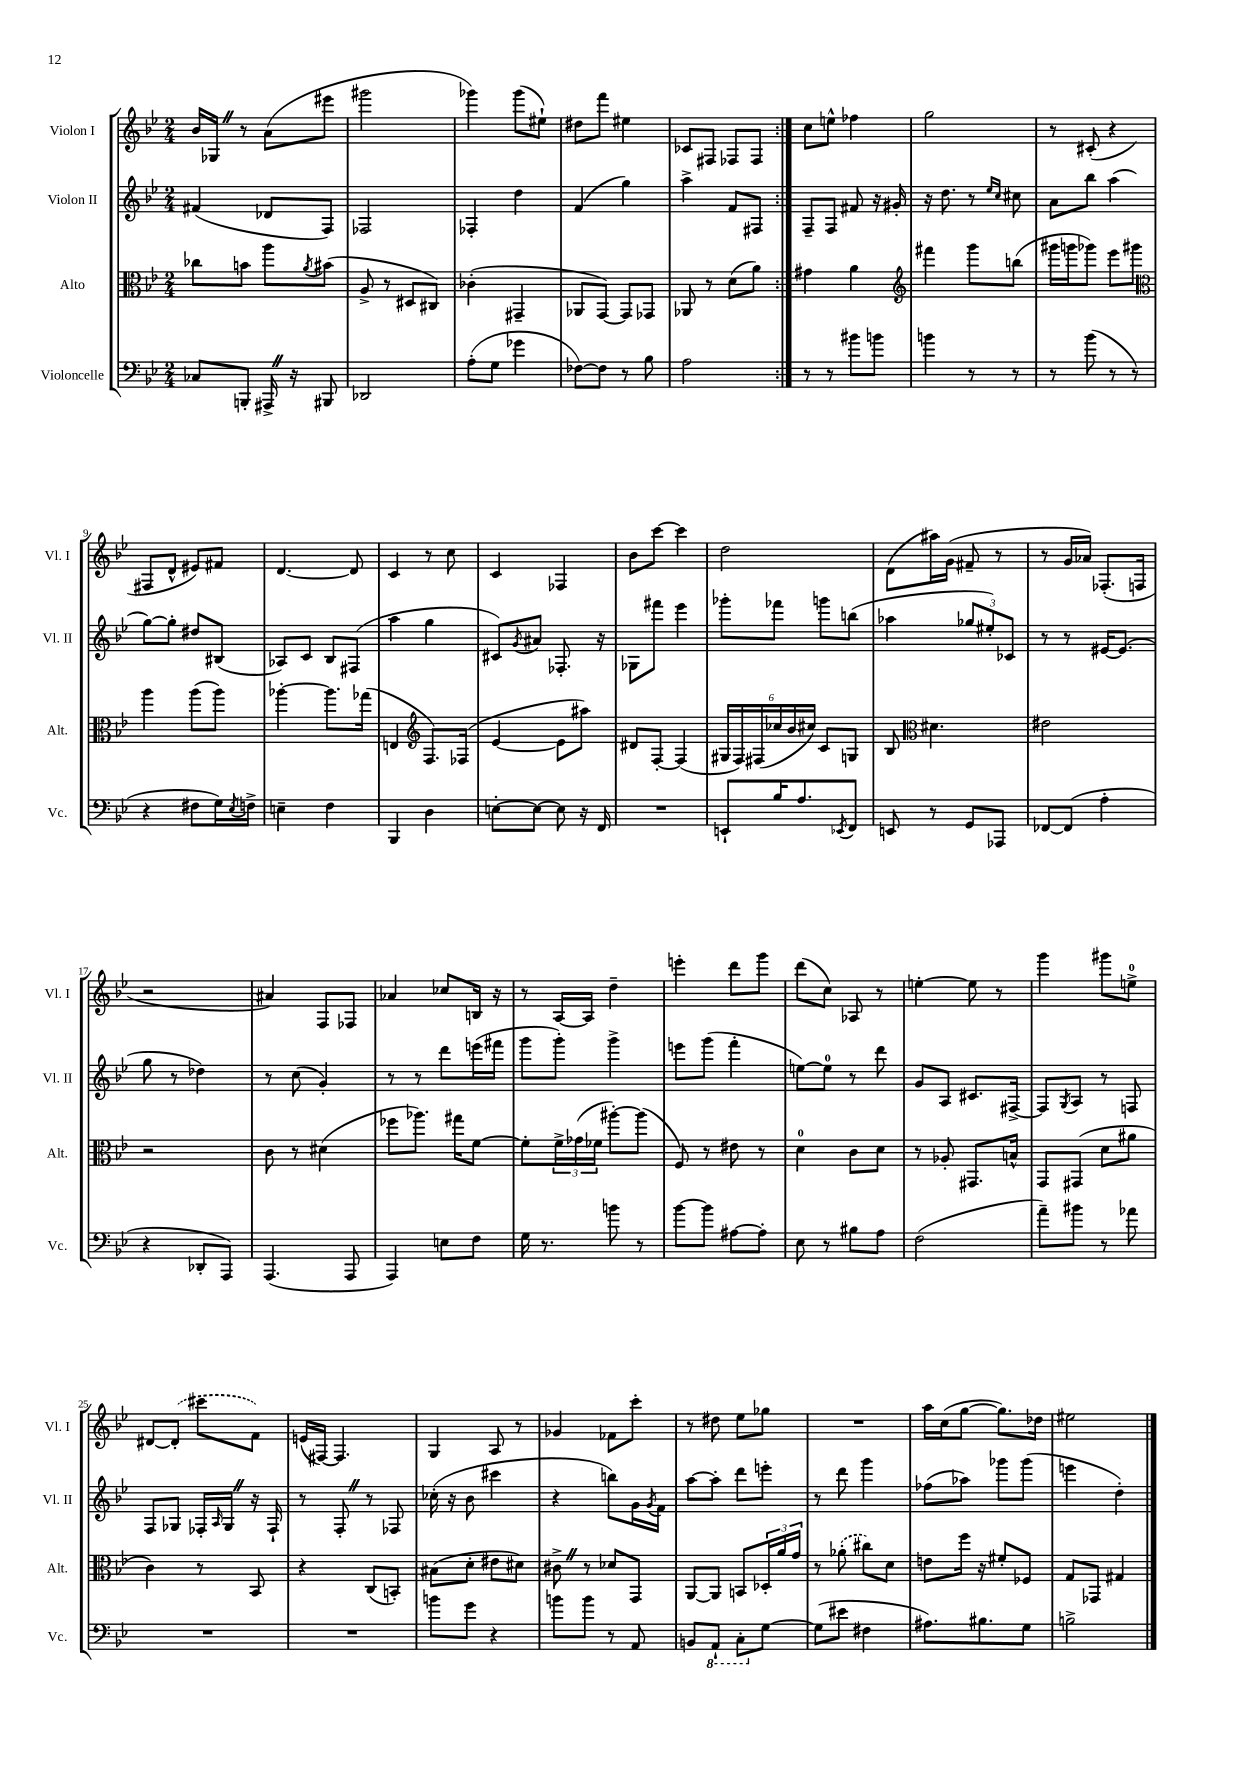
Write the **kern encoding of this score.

**kern	**kern	**kern	**kern
*part4	*part3	*part2	*part1
*staff4	*staff3	*staff2	*staff1
*I"Violoncelle	*I"Alto	*I"Violon II	*I"Violon I
*I'Vc.	*I'Alt.	*I'Vl. II	*I'Vl. I
*clefF4	*clefC3	*clefG2	*clefG2
*k[b-e-]	*k[b-e-]	*k[b-e-]	*k[b-e-]
*M2/4	*M2/4	*M2/4	*M2/4
=1	=1	=1	=1
8C-X/L	8cc-X\L	(4f#X/	16b-/LL
.	.	.	16G-XZ/JJ
8BBBn'/J	8bn\J	.	8r
16AAA#X^Z/	8aa\L	8d-X/L	(8a\L
16r	.	.	.
.	8qa/	.	.
8BBB#X/	(8b#X\J	8F/J)	8eee#X\J
=2	=2	=2	=2
2DD-X/	8A^/	2F-X/	2ggg#X\
.	8r	.	.
.	8D#X/L	.	.
.	8C#X/J)	.	.
=3	=3	=3	=3
(8A'\L	(4c-X'\	4F-X'/	4ggg-X\)
8G\J	.	.	.
4g-X\	4GG#X~/	4dd\	(8ggg-\L
.	.	.	8ee#X`\J)
=4	=4	=4	=4
[8F-X\L)	8AA-X/L	(4f/	8dd#X\L
8F-\J]	[8GG/J)	.	8fff\J
8r	8GG/L]	4gg\)	4ee#X\
8B-\	8GG-X/J	.	.
=5	=5	=5	=5
2A\	8AA-X/	4aa^\	8c-X/L
.	8r	.	8F#X/J
.	(8d\L	8f/L	8F-X/L
.	8a\J)	8F#X/J	8F-/J
=6:|!	=6:|!	=6:|!	=6:|!
8r	4g#X\	8F~/L	8cc\L
8r	.	8F/J	8een^^\J
8b#X\L	4a\	8f#X/	4ff-X\
8bn\J	.	16r	.
.	.	16g#X'/	.
=7	=7	=7	=7
*	*clefG2	*	*
4bn\	4fff#X\	16r	2gg\
.	.	8.dd\	.
8r	8ggg\L	8r	.
.	.	16qqee-/LL	.
.	.	16qqcc/JJ	.
8r	(8bbn\J	8cc#X\	.
=8	=8	=8	=8
8r	16ggg#X\LL	8a\L	8r
.	16gggn\J	.	.
(8b-\	8ggg-X\J)	8bb-\J	(8c#X'/
8r	8eee-\L	(4aa\	4r
8r	8ggg#X\J	.	.
!!LO:LB:g=z
=9	=9	=9	=9
*	*clefC3	*	*
4r	4aa\	[8gg\L)	8F#X/L
.	.	8gg'\J]	8d^^/J
8F#X\L	(8aa\L	8dd#X/L	8e#X/L)
16G\L)	8aa\J)	(8B#X/J	8f#X/J
8qE-/	.	.	.
16Fn^\JJ	.	.	.
=10	=10	=10	=10
4En~\	[4aa-X'\	8A-X/L)	[4.d/
.	.	8c/J	.
4F\	8.aa-\L]	8B-/L	.
.	.	(8F#X/J	8d/]
.	(16gg-X\Jk	.	.
=11	=11	=11	=11
4BBB-/	4En/	4aa\	4c/
*	*clefG2	*	*
4D\	8.F/L)	4gg\	8r
.	.	.	8cc\
.	(16F-X/Jk	.	.
=12	=12	=12	=12
[8En'\L	[4e-/	8c#X/L)	4c/
.	.	8qg/	.
8E\J_	.	8a#X/J	.
8E\]	8e-\L]	8.F-X'/	4F-X/
16r	8aa#X\J)	.	.
16FF/	.	16r	.
=13	=13	=13	=13
2r	8d#X/L	8G-X\L	8b-\L
.	[8F'/J	8fff#X\J	[8ccc\J
.	(4F/]	4eee-\	4ccc\]
=14	=14	=14	=14
8EEn`/L	24G#X/LL	8ggg-X'\L	2dd\
.	24F/)	.	.
.	(24F#X/	.	.
16B-/K	24cc-X/	8fff-X\J	.
.	24b-/	.	.
8.A/	.	.	.
.	24cc#X/JJ)	.	.
.	8c/L	8gggn\L	.
8qEE-X/	.	.	.
8FF/J	8Gn/J	(8bbn\J	.
=15	=15	=15	=15
8EEn/	8B-/	4aa-X\	(8d\L
*	*clefC3	*	*
8r	4.d#X\	.	16aa#X\L)
.	.	.	(16g\JJ
8GG/L	.	12gg-X/L	8f#X~/
.	.	12ee#X'/)	.
8AAA-X/J	.	.	8r
.	.	12c-X/J	.
=16	=16	=16	=16
[8FF-X/L	2e#X\	8r	8r
(8FF-/J]	.	8r	16g/LL
.	.	.	16a-X/JJ)
4A'\	.	[16e#X/KL	(8.F-X'/L
.	.	(8.e#/J]	.
.	.	.	16Fn/Jk
!!LO:LB:g=z
=17	=17	=17	=17
4r	2r	8gg\	2r
.	.	8r	.
8DD-X'/L	.	4dd-X\)	.
8AAA/J)	.	.	.
=18	=18	=18	=18
(4.AAA/	8c\	8r	4a#X/)
.	8r	(8cc\	.
.	(4d#X\	4g'/)	8F/L
8AAA/	.	.	8F-X/J
=19	=19	=19	=19
4AAA/)	8ff-X\L	8r	4a-X/
.	8.aa-X\J)	8r	.
8En\L	.	8ddd\L	8cc-X/L
.	16gg#X\KL	.	.
8F\J	[8f\J	(16eeen\L	16Bn/Jk
.	.	16fff#X\JJ	16r
=20	=20	=20	=20
16G\	8f'\L]	8ggg\L	8r
8.r	.	.	.
.	24f^\L	8ggg'\J)	[16A/LL
.	(24g-X\	.	.
.	.	.	16A/JJ]
.	24f-X\JJ	.	.
8bn\	[8aa#X'\L)	4ggg^\	4dd~\
8r	(8aa#\J]	.	.
=21	=21	=21	=21
[8b-\L	8F/)	8eeen\L	4eeen'\
8b-\J]	8r	(8ggg\J	.
[8A#X\L	8e#X\	4fff'\	8ddd\L
8A#'\J]	8r	.	8ggg\J
=22	=22	=22	=22
8E-\	4d\	[8een\L)	(8ddd\L
8r	.	8ee\J]	8cc\J)
8B#X\L	8c\L	8r	8A-X/
8A\J	8d\J	8ddd\	8r
=23	=23	=23	=23
(2F\	8r	8g/L	[4een'\
.	8A-X'/	8A/J	.
.	8.GG#X/L	8.c#X/L	8ee\]
.	.	.	8r
.	16Bn^^/Jk	[16F#X^/Jk	.
=24	=24	=24	=24
8a~\L)	8GG/L	8F#/L]	4ggg\
.	.	8qG/	.
8b#X\J	(8GG#X/J	8A/J	.
8r	8d\L	8r	8ggg#X\L
8a-X\	8a#X\J	8Fn/	8een^\J
!!LO:LB:g=z
=25	=25	=25	=25
2r	4c\)	8F/L	[8d#X/L
.	.	8G-X/J	(8d#'/J]
.	8r	16F-X'/LL	8ccc#X\L
.	.	16qqA/	.
.	.	16G-Z/JJ	.
.	8BB-/	16r	8f\J)
.	.	16F-`/	.
=26	=26	=26	=26
2r	4r	8r	(16en/LL
.	.	.	[16F#X/JJ)
.	.	8F'Z/	4.F#/]
.	(8C/L	8r	.
.	8BBn'/J)	8F-X/	.
=27	=27	=27	=27
8bn\L	(8B#X\L	(16cc-X'\	4G/
.	.	16r	.
8g\J	8d'\J	8b-\	.
4r	8e#X\L	4ccc#X\	8A/
.	8d#X\J)	.	8r
=28	=28	=28	=28
8bn\L	8c#X^Z\	4r	4g-X/
8b\J	8r	.	.
8r	8d-X/L	8bbn\L)	8f-X\L
8AA/	8GG/J	16g\L	8ccc'\J
.	.	8qg/	.
.	.	16f\JJ	.
=29	=29	=29	=29
8BBn/L	[8AA/L	[8aa\L	8r
*8ba	*	*	*
8AAA`/J	8AA/J]	8aa'\J]	8dd#X\
8CC'\L	8BBn/L	8ddd\L	8ee-\L
*X8ba	*	*	*
[8G\J	24D-X'/L	8eeen'\J	8gg-X\J
.	24a/	.	.
.	24g/JJ	.	.
=30	=30	=30	=30
(8G\L]	8r	8r	2r
8e#X\J	(8a-X'\	8ddd\	.
4F#X\	8cc#X\L)	4ggg\	.
.	8d\J	.	.
=31	=31	=31	=31
8.A#X\L)	8en\L	(8ff-X\L	16aa\LL
.	.	.	(16cc\J
.	16ff\Jk	8aa-X\J)	[8gg\J
8.B#X\	16r	.	.
.	8f#X'/L	8ggg-X\L	8.gg\L])
8G\J	8F-X/J	(8ggg-\J	.
.	.	.	16dd-X\Jk
=32	=32	=32	=32
2Bn^\	8G/L	4eeen\	2ee#X\
.	8GG-X/J	.	.
.	4G#X/	4dd'\)	.
==	==	==	==
*-	*-	*-	*-
